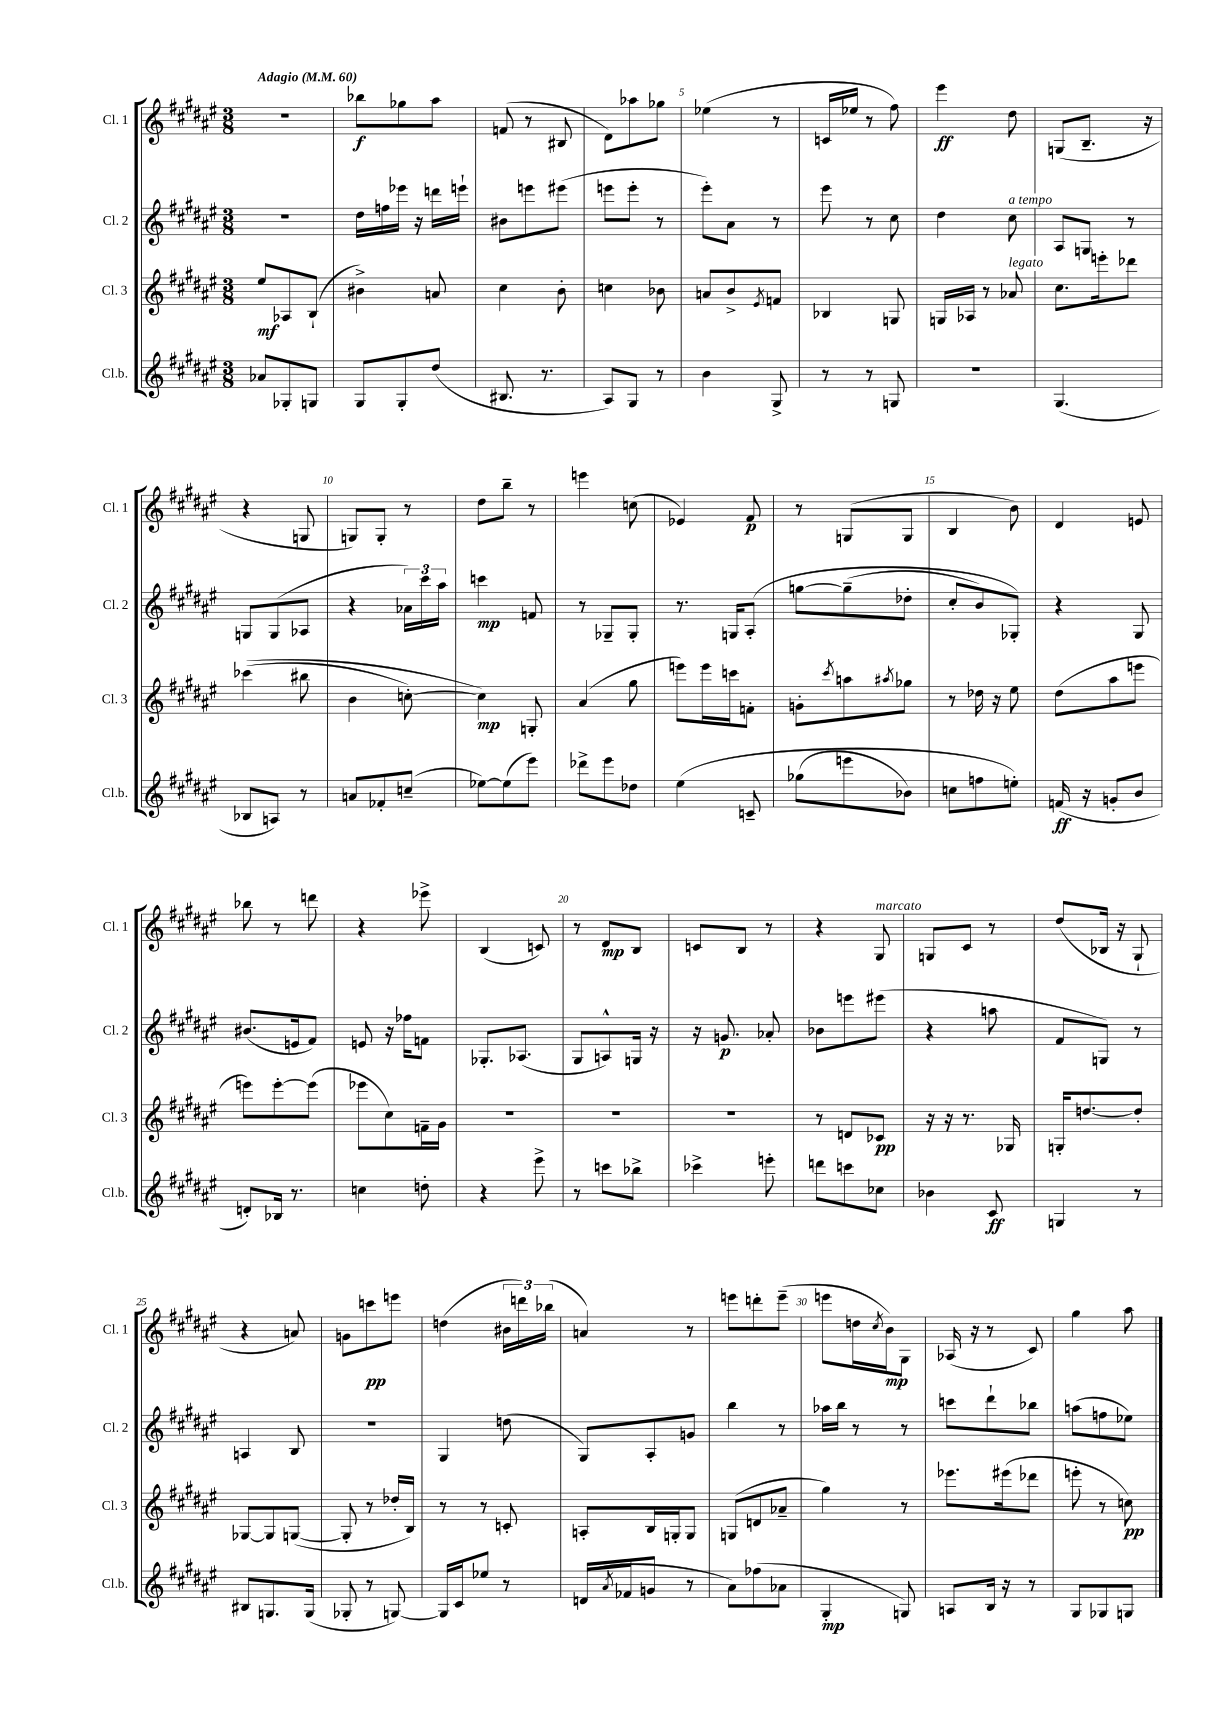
<<
\new StaffGroup <<
\new Staff = "s0" \with { instrumentName = "Cl. 1" shortInstrumentName = "Cl. 1" } {
    \clef treble \key fis \major \numericTimeSignature \time 3/8 \tempo "Adagio" 4 = 60
    R4. |
    bes''8\f ges''8 ais''8 |
    f'8( r8 bis8 |
    dis'8) aes''8 ges''8 |
    ees''4( r8 |
    c'16 ees''16 r8 fis''8) |
    eis'''4\ff dis''8 |
    g8( b8.-- r16 |
    r4 g8 |
    g8) g8-. r8 |
    dis''8 b''8-- r8 |
    e'''4 c''8( |
    ees'4) fis'8\p |
    r8 g8( g8 |
    b4 b'8) |
    dis'4 e'8 |
    bes''8 r8 d'''8 |
    r4 ees'''8-> |
    b4( c'8) |
    r8 dis'8\mp b8 |
    c'8 b8 r8 |
    r4 gis8^\markup { \italic "marcato" } |
    g8 cis'8 r8 |
    dis''8( bes16 r16 gis8-! |
    r4 a'8) |
    g'8 c'''8\pp e'''8 |
    d''4( \tuplet 3/2 { bis'16 d'''16) bes''16( } |
    a'4) r8 |
    e'''8 d'''8-. e'''8--( |
    e'''8 d''16 \acciaccatura { cis''8 } b'16\mp) gis8 |
    aes16( r16 r8 cis'8) |
    gis''4 ais''8 \bar "|." |
}
\new Staff = "s1" \with { instrumentName = "Cl. 2" shortInstrumentName = "Cl. 2" } {
    \clef treble \key fis \major \numericTimeSignature \time 3/8
    r4. |
    dis''16 f''16 ees'''16 r16 d'''16 e'''16-! |
    bis'8 e'''8 eis'''8( |
    e'''8 e'''8-. r8 |
    eis'''8-.) ais'8 r8 |
    eis'''8 r8 cis''8 |
    dis''4 cis''8^\markup { \italic "a tempo" } |
    ais8 g8 r8 |
    g8 g8( aes8 |
    r4 \tuplet 3/2 { aes'16) cis'''16 ais''16 } |
    c'''4\mp f'8 |
    r8 ges8-- ges8-. |
    r8. g16 ais8-.\( |
    g''8~ g''8--( des''8-. |
    cis''8-. b'8) ges8-.\) |
    r4 gis8 |
    bis'8.( e'16 fis'8) |
    e'8 r16 fes''16 f'8 |
    ges8.-. aes8.( |
    gis8 a8-^) g16 r16 |
    r16 g'8.\p aes'8-. |
    bes'8 e'''8 eis'''8( |
    r4 a''8 |
    fis'8 g8) r8 |
    a4 b8 |
    R4. |
    gis4 d''8( |
    gis8) ais8-. g'8 |
    b''4 r8 |
    aes''16 b''16 r8 r8 |
    c'''8 dis'''8-! bes''8 |
    a''8( f''8 ees''8) \bar "|." |
}
\new Staff = "s2" \with { instrumentName = "Cl. 3" shortInstrumentName = "Cl. 3" } {
    \clef treble \key fis \major \numericTimeSignature \time 3/8
    eis''8\mf aes8 b8-!( |
    bis'4->) a'8 |
    cis''4 b'8-. |
    c''4 bes'8 |
    a'8 b'8-> \acciaccatura { eis'8 } f'8 |
    bes4 g8 |
    g16 aes16 r8 aes'8^\markup { \italic "legato" } |
    cis''8. e'''16-. des'''8 |
    ces'''4(\( bis''8 |
    b'4 c''8~-.) |
    c''4\mp\) g8-. |
    ais'4( gis''8 |
    e'''8) e'''16 c'''16 f'8-. |
    g'8-. \acciaccatura { cis'''8 } a''8 \acciaccatura { ais''8 } ges''8 |
    r8 des''16 r16 eis''8 |
    dis''8( ais''8 e'''8 |
    e'''8) e'''8~-. e'''8( |
    ees'''8 cis''8) f'16-- gis'16 |
    R4. |
    R4. |
    R4. |
    r8 d'8 ces'8\pp |
    r16 r16 r8. ges16 |
    g16-. d''8.~ d''8-. |
    ges8~ ges8 g8~( |
    g8-. r8 des''16-. b16) |
    r8 r8 c'8-. |
    a8-. b16 g16-. g8 |
    g8( d'8 aes'8-- |
    gis''4) r8 |
    ees'''8. eis'''16( des'''8 |
    e'''8-. r8 c''8\pp) \bar "|." |
}
\new Staff = "s3" \with { instrumentName = "Cl.b." shortInstrumentName = "Cl.b." } {
    \clef treble \key fis \major \numericTimeSignature \time 3/8
    aes'8 ges8-. g8 |
    gis8 gis8-. dis''8( |
    bis8. r8. |
    ais8) gis8 r8 |
    b'4 gis8-> |
    r8 r8 g8 |
    R4. |
    gis4.( |
    bes8 a8) r8 |
    a'8 fes'8-. c''8--( |
    ees''8~) ees''8( eis'''8) |
    des'''8-> eis'''8 des''8 |
    eis''4\( c'8-- |
    ges''8( e'''8 bes'8) |
    c''8 f''8 e''8-.\) |
    f'16\ff( r16 g'8-. b'8 |
    d'8-.) bes16 r8. |
    c''4 d''8-. |
    r4 eis'''8-> |
    r8 c'''8 bes''8-> |
    ces'''4-> e'''8-. |
    d'''8 c'''8 ces''8 |
    bes'4 cis'8\ff |
    g4 r8 |
    bis8 g8. g16( |
    ges8-. r8 g8~) |
    g16 cis'16 ees''8 r8 |
    d'16( \acciaccatura { ais'8 } fes'16 g'8 r8 |
    ais'8) fes''8( aes'8 |
    gis4-.\mp g8) |
    a8 b16 r16 r8 |
    gis8 ges8 g8 \bar "|." |
}
>>
>>
\layout { \context { \Score \override BarNumber.break-visibility = ##(#f #t #t) barNumberVisibility = #(every-nth-bar-number-visible 5) } }
